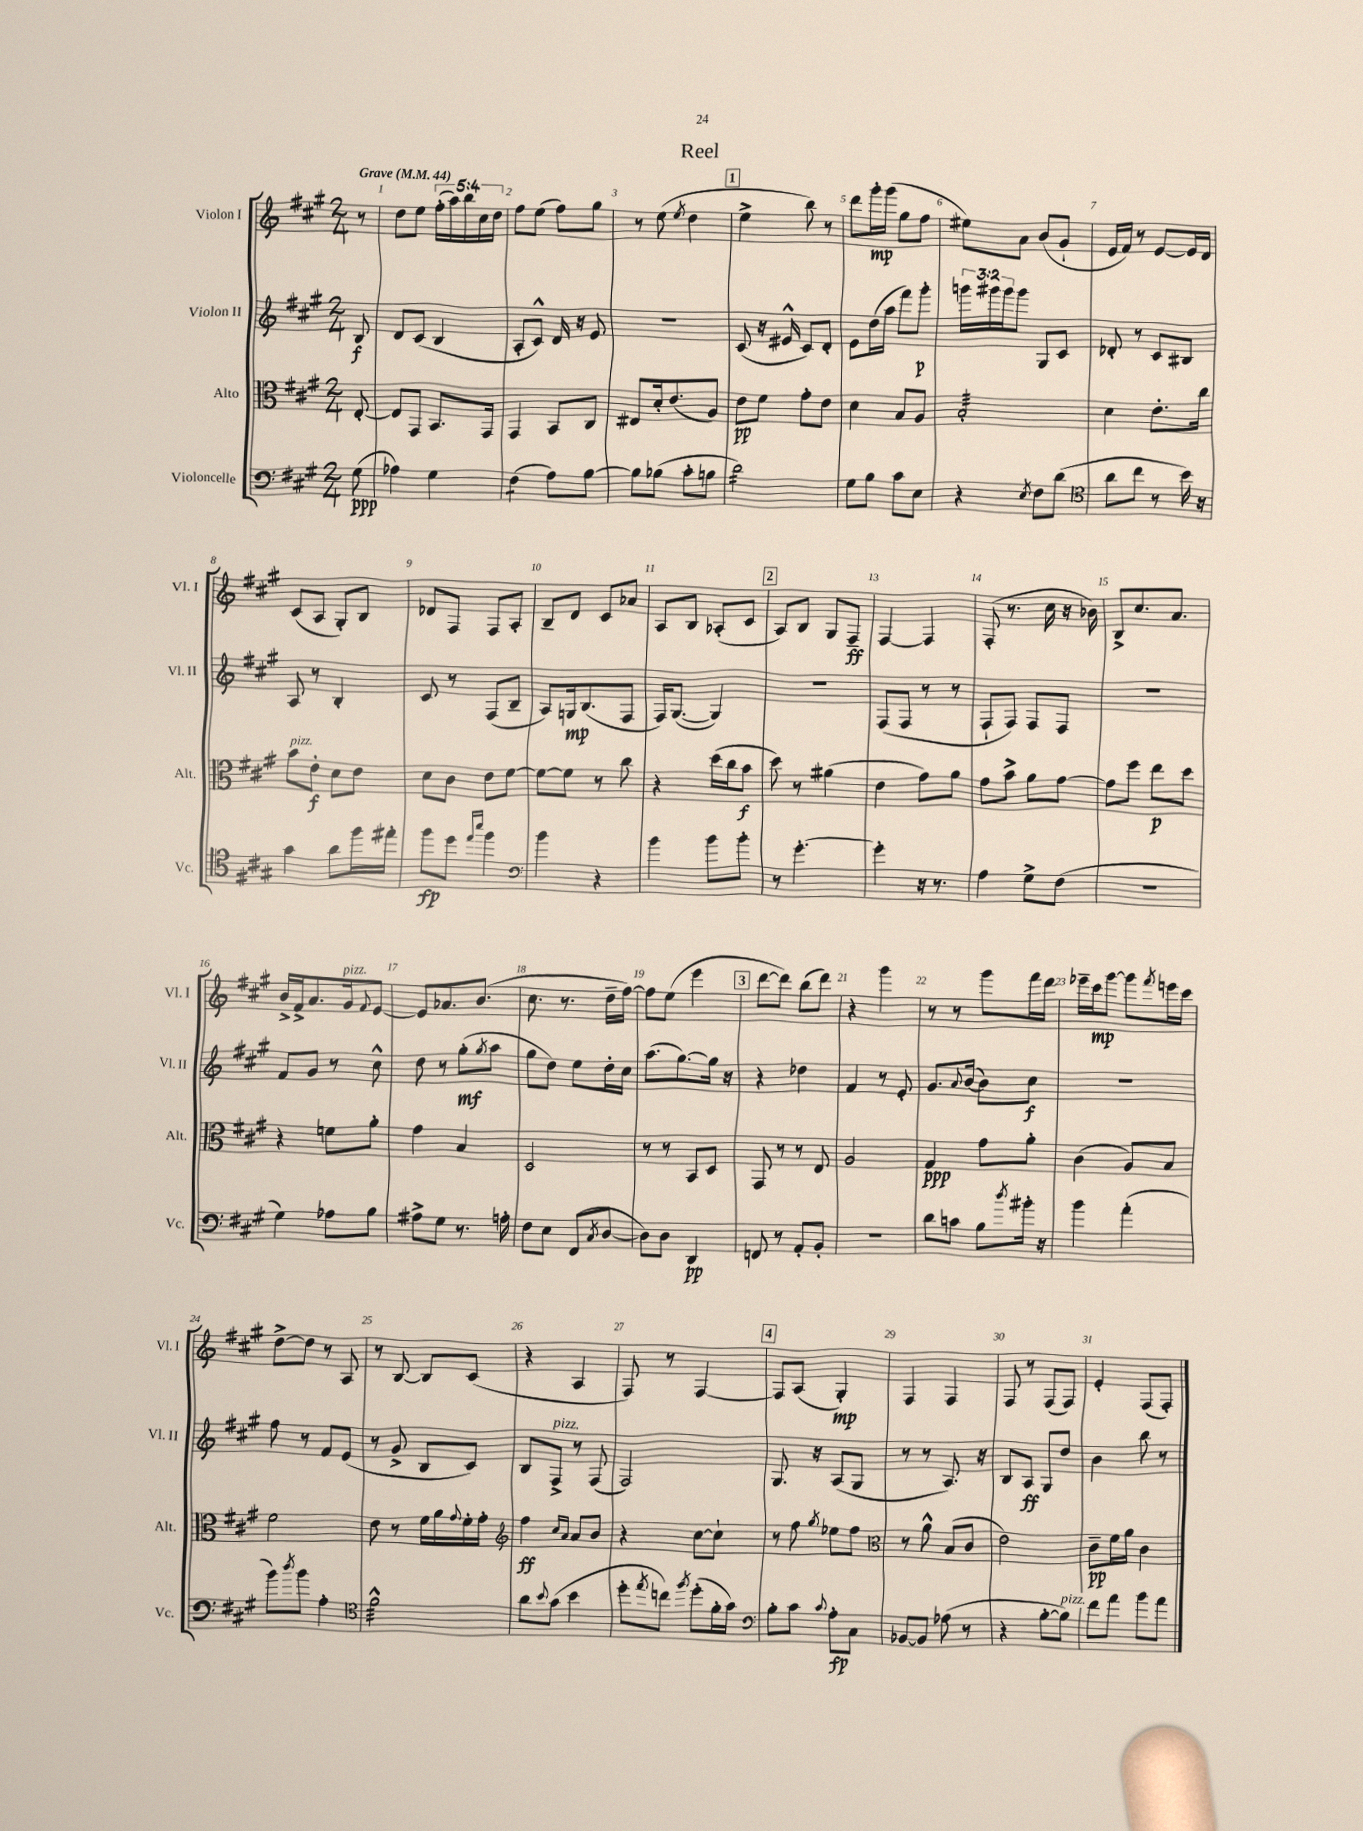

**kern	**kern	**kern	**kern
*staff4	*staff3	*staff2	*staff1
*clefF4	*clefC3	*clefG2	*clefG2
*k[f#c#g#]	*k[f#c#g#]	*k[f#c#g#]	*k[f#c#g#]
*M2/4	*M2/4	*M2/4	*M2/4
*MM44	*MM44	*MM44	*MM44
(8G#\	[8E'/	8B/	8r
=	=	=	=
4A-\)	8E/]L	8d/L	8dd\L
.	8GG#/J	(8c#/J	8ee\J
4G#\	8.BB/L	4B/	(20ff#'\LL
.	.	.	20aa\)
.	.	.	20bb\
.	.	.	20cc#\
.	16GG#/Jk	.	.
.	.	.	20dd\JJ
=	=	=	=
(4F#\	4GG#/	8A'/L	8ff#\L
.	.	8c#^^/J)	(8ee\J
8A\L)	8BB/L	16d/	8ff#\L)
.	.	16r	.
[8B\J	8C#/J	8e/	8gg#\J
=	=	=	=
8B\]L	8E#/L	2r	8r
(8B-\J	16d'/k	.	(8ee\
.	(8.e/	.	.
.	.	.	8qee/
8c#'\L	.	.	4dd\
8B\J	8A/J)	.	.
=	=	=	=
2d\)	8e\L	(8c#/	4ee^\
.	8f#\J	16r	.
.	.	16e#^^/	.
.	8g#'\L	8c#/L)	8bb\)
.	8e\J	8d'/J	8r
=	=	=	=
8G#\L	4d\	8e\L	8ddd\L
8B\J	.	(16dd\L	16ggg#'\L
.	.	16aa\JJ	(16ggg#\JJ
8c#\L	8B/L	8fff#\L)	8gg#\L
8E\J	8A/J	8ggg#'\J	8ff#\J
=	=	=	=
4r	2B'/	24ggg\LL	8ee#\L)
.	.	24ggg#\	.
.	.	24ggg#\J	.
.	.	8ggg#\J	8a\J
8qE/	.	.	.
8F#\L	.	8G#/L	(8b/L
(8d\J	.	8c#/J	8g#`/J
=	=	=	=
*clefC4	*	*	*
8a\L	4d\	8d-'/	16e/LL
.	.	.	16f#/JJ)
8cc#\J	.	8r	8r
8r	8.e'\L	8c#/L	[8e/L
16b\)	.	8B#/J	16e/]L
16r	16cc#\Jk	.	16d/JJ
=	=	=	=
4g#\	8b\L	8A/	(8c#/L
.	8e'\J	8r	8A/J
8a\L	8d\L	4B'/	8G#'/L)
16ff#\L	8e\J	.	8B/J
16ee#'\JJ	.	.	.
=	=	=	=
8ff#\L	8d\L	8c#/	8d-/L
8dd\J	8c#\J	8r	8F#/J
16qqee/LL	.	.	.
16qqbb/JJ	.	.	.
4ff#\	8e\L	(8F#/L	8F#/L
.	[8f#\J	8B~/J	8A'/J
=	=	=	=
*clefF4	*	*	*
4b\	8f#\_L	8A/L)	8B~/L
.	8f#\]J	16G/k	8d/J
.	.	(8.B/	.
4r	8r	.	8c#/L
.	8cc#\	8F#/J	8a-/J
=	=	=	=
4b\	4r	16F#/LK)	8A/L
.	.	([8.G#/J	.
.	.	.	8B/J
8b\L	(16dd\LL	4G#/])	(8A-'/L
.	16cc#\J	.	.
8b'\J	8b\J	.	8c#/J
=	=	=	=
8r	8dd\)	2r	8A/L)
[4.g#'\	8r	.	8B/J
.	(4a#\	.	8G#/L
.	.	.	8F#~/J
=	=	=	=
4g#'\]	4e\	(8F#/L	[4F#/
.	.	8F#/J	.
16r	8g#\L)	8r	4F#/]
8.r	.	.	.
.	8a\J	8r	.
=	=	=	=
4A\	8g#\L	8F#`/L	(8F#'/
.	8b^\J	8F#/J)	8.r
8G#^\L	8a\L	8F#/L	.
.	.	.	16cc#\
(8F#\J	[8g#\J	8F#/J	16r
.	.	.	16b-\)
=	=	=	=
2r	8g#\]L	2r	8B^/L
.	8ff#\J	.	8.cc#/
.	8ee\L	.	.
.	.	.	8.a/J
.	8dd\J	.	.
=	=	=	=
4G#\)	4r	8f#/L	16b^/LL
.	.	.	16f#^/J
.	.	8g#/J	8.a/
8A-\L	8f\L	8r	.
.	.	.	16g#/k
.	.	.	8qqf#/
8B\J	8a'\J	8cc#^^\	[8e/J
=	=	=	=
8A#^\L	4g#\	8dd\	8e/]L
8G#\J	.	8r	8.a-/
8.r	4B/	(8gg#'\L	.
.	.	.	(8.b/J
.	.	8qgg#/	.
.	.	8aa\J	.
16A'\	.	.	.
=	=	=	=
8F#\L	2D/	8gg#\L	8.cc#\
8E\J	.	8dd\J)	.
.	.	.	8.r
(8FF#/L	.	8ee\L	.
8qC#/	.	.	.
[8D/J	.	16dd'\L	16dd~\LL
.	.	16cc#\JJ	[16ff#\JJ)
=	=	=	=
8D\]L)	8r	(8.aa\L	8ff#\]L
8D\J	8r	.	(8ee\J
.	.	[8.gg#\)	.
4DD/	8BB/L	.	4eee\
.	8D/J	16gg#\]Jk	.
.	.	16r	.
=	=	=	=
8FF/	8GG#/	4r	[8ddd\L
8r	8r	.	8ddd\]J)
8AA'/L	8r	4dd-\	(8bb\L
8BB'/J	8E/	.	8ddd\J)
=	=	=	=
2r	2A/	4f#/	4r
.	.	8r	4ggg#\
.	.	8e'/	.
=	=	=	=
8d\L	4G#/	8.g#/L	8r
8c\J	.	.	8r
.	.	8qqa/	.
.	.	([16b/Jk	.
8B\L	8g#\L	8b\]L)	8ggg#\L
8qdd/	.	.	.
16b#'\Jk	8a'\J	8cc#\J	16fff#\L
16r	.	.	16ddd\JJ
=	=	=	=
4b\	(4c#\	2r	16eee-~\LL
.	.	.	16ccc#\J
.	.	.	[8ggg#\J
(4a'\	8A/L)	.	8ggg#\]L
.	.	.	8qfff#/
.	8B/J	.	16eee\L
.	.	.	16ccc#\JJ
=	=	=	=
8b\L)	2f#\	8ff#\	[8dd^\L
8qdd/	.	.	.
8b\J	.	8r	8dd\]J
4A'\	.	8f#/L	8r
.	.	(8e/J	8A/
=	=	=	=
*clefC4	*	*	*
2f#^^\	8e\	8r	8r
.	8r	8g#^/	[8B/
.	16f#\LL	8B/L	8B/]L
.	16a\	.	.
.	8qqg#/	.	.
.	16f#'\	8c#/J)	(8c#/J
.	16g#'\JJ	.	.
=	=	=	=
*	*clefG2	*	*
8a\L	4ff#\	8B/L	4r
8qqb/	.	.	.
(8g#\J	.	8F#^/J	.
.	16qqcc#/LL	.	.
.	16qqa/JJ	.	.
4b\	8a/L	8r	4A/
.	8b/J	(8F#/	.
=	=	=	=
8dd'\L	4r	2F#/)	8F#/)
8qee/	.	.	.
8cc\J)	.	.	8r
8qff#/	.	.	.
(8dd'\L	[8cc#\L	.	[4F#/
16f#'\L	8cc#`\]J	.	.
16g#\JJ)	.	.	.
=	=	=	=
*clefF4	*	*	*
8B'\L	8r	8.G#/	8F#/]L
8c#\J	8ff#\	.	(8A/J
.	.	16r	.
8qqc#/	8qgg#/	.	.
8A'\L	8ee-\L	(8A/L	4G#'/)
8C#\J	8ff#\J	8G#/J	.
=	=	=	=
*	*clefC3	*	*
[8BB-/L	8r	8r	4F#/
8BB-/]J	8a^^\	8r	.
(8A-\	(8B/L	8.A/)	4F#/
8r	8c#/J	.	.
.	.	16r	.
=	=	=	=
4r	2e\)	8B/L	8F#/
.	.	8A/J	8r
[8B'\L	.	8G#/L	(8F#/L
8B\]J)	.	8dd/J	8F#/J)
=	=	=	=
8f#\L	8c#~\L	4b\	4e'/
8a\J	16f#\L	.	.
.	16a\JJ	.	.
8b\L	4c#\	8bb\	(8F#/L
8a\J	.	8r	8F#'/J)
==	==	==	==
*-	*-	*-	*-
